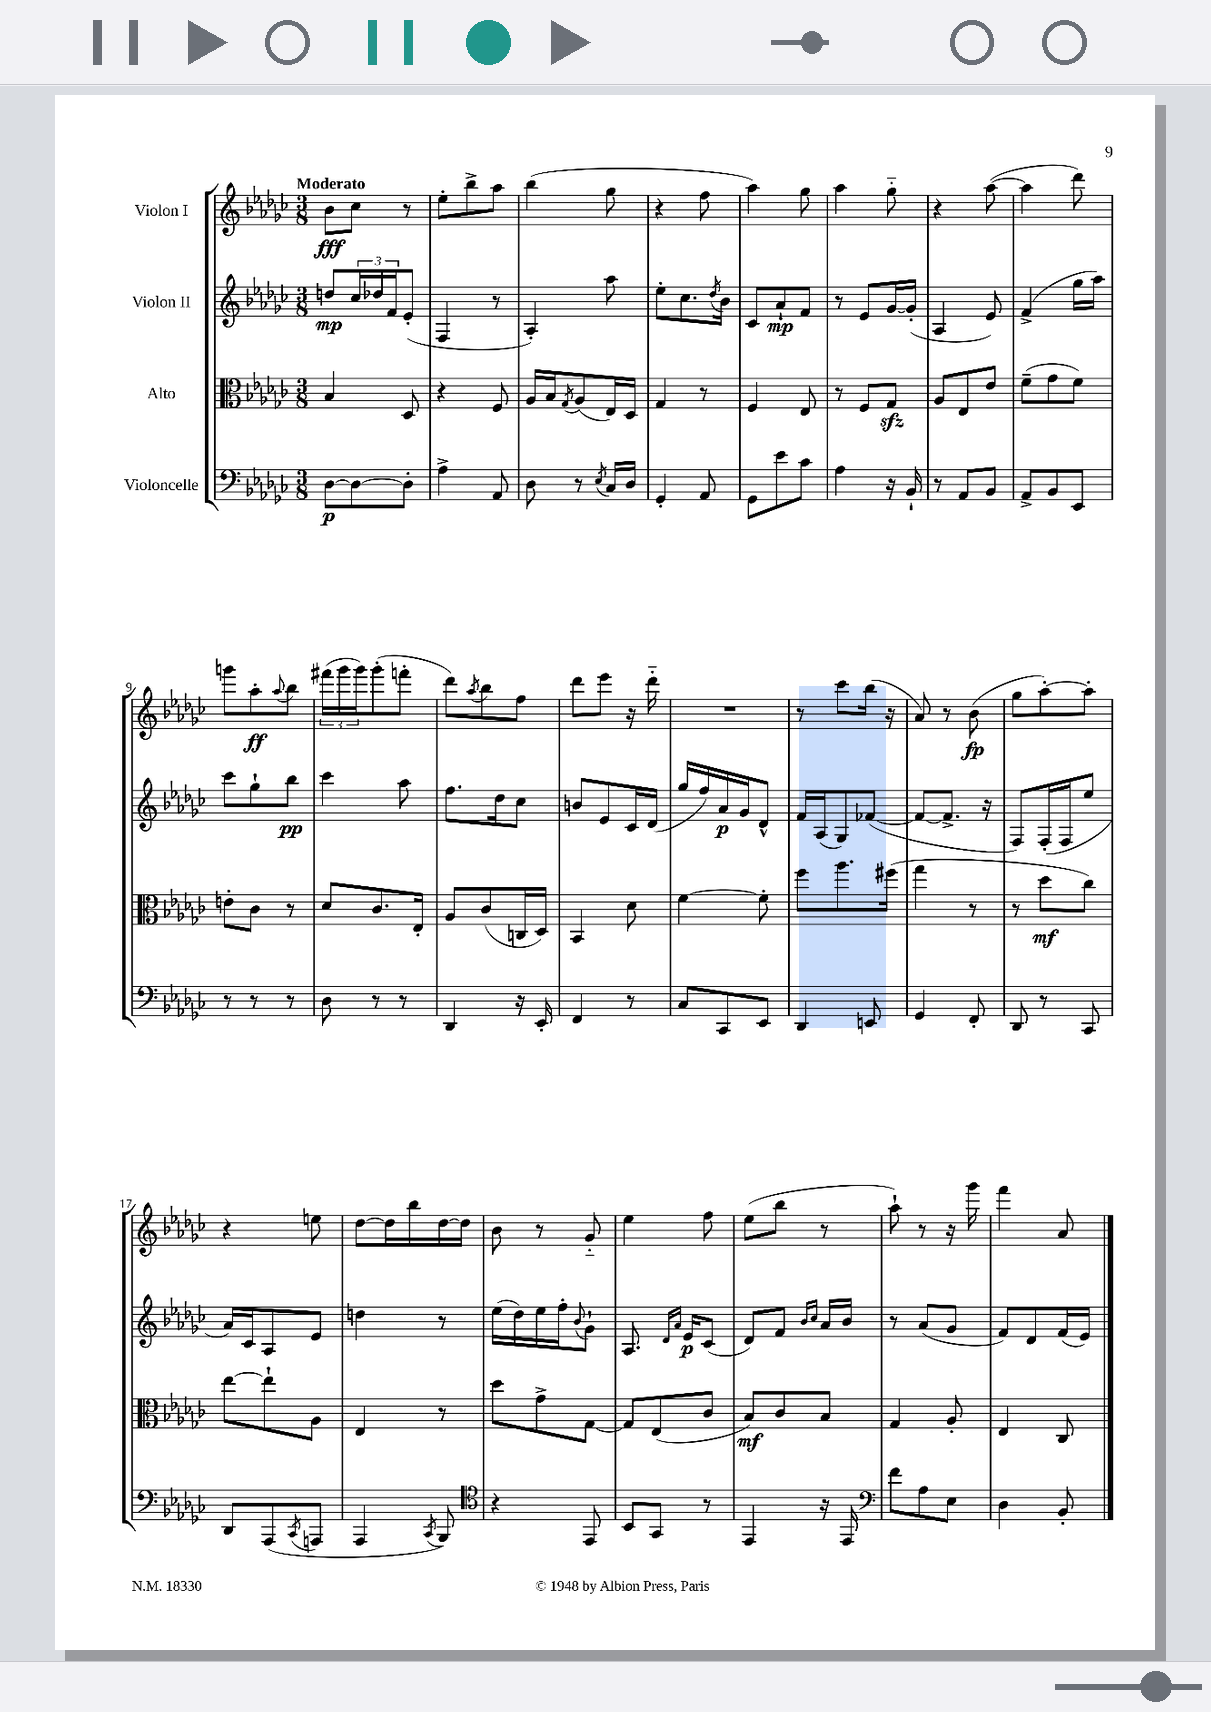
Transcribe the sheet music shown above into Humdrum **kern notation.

**kern	**kern	**kern	**kern
*staff4	*staff3	*staff2	*staff1
*clefF4	*clefC3	*clefG2	*clefG2
*k[b-e-a-d-g-c-]	*k[b-e-a-d-g-c-]	*k[b-e-a-d-g-c-]	*k[b-e-a-d-g-c-]
*M3/8	*M3/8	*M3/8	*M3/8
[8D-	4B-	8dd	8b-
8D-_	.	24cc-	8cc-
.	.	24dd-	.
.	.	24f	.
8D-']	8D-	(8e-'	8r
=	=	=	=
4A-^	4r	4F	8ee-'
.	.	.	8bb-^
8AA-	8F	8r	8aa-
=	=	=	=
8D-	16A-	4A-')	(4bb-
.	16B-	.	.
.	8qG-	.	.
8r	(8A-	.	.
8qE-	.	.	.
16C-	16E-)	8aa-	8gg-
16D-	16D-	.	.
=	=	=	=
4GG-'	4G-	8ee-'	4r
.	.	8.cc-	.
8AA-	8r	.	8ff
.	.	8qdd-	.
.	.	16b-	.
=	=	=	=
8GG-	4F	8c-	4aa-)
8e-	.	8a-`	.
8c-	8E-	8f	8gg-
=	=	=	=
4A-	8r	8r	4aa-
.	8F	8e-	.
16r	8G-	[16g-	8gg-'~
16BB-`	.	(16g-']	.
=	=	=	=
8r	8A-	4A-	4r
8AA-	8E-	.	.
8BB-	8e-	8e-)	([8aa-
=	=	=	=
8AA-^	(8f~	(4f^	4aa-]
8BB-	8g-	.	.
8EE-	8f)	16gg-	8ddd-)
.	.	16aa-)	.
=	=	=	=
8r	8e'	8ccc-	8ggg
8r	8c-	8gg-`	8aa-'
.	.	.	8qqaa-
8r	8r	8bb-	8bb-
=	=	=	=
8D-	8d-	4ccc-	(24fff#
.	.	.	24ggg-
.	.	.	24ggg-)
8r	8.c-	.	(8ggg-'
8r	.	8aa-	8fff'
.	16E-'	.	.
=	=	=	=
4DD-	8A-	8.ff	8ddd-)
.	.	.	8qaa-
.	(8c-	.	8bb-
.	.	16dd-	.
16r	16C	8cc-	8ff
16EE-'	16D-)	.	.
=	=	=	=
4FF	4BB-	8b	8ddd-
.	.	8e-	8eee-
8r	8d-	16c-	16r
.	.	(16d-	16ddd-'~
=	=	=	=
8C-	[4f	16gg-	4.r
.	.	16ff)	.
8CC-	.	16a-	.
.	.	16g-	.
8EE-	8f']	8d-^^	.
=	=	=	=
4DD-	8ff	16f	8r
.	.	(16A-	.
.	8.aa-	8G-)	8ccc-
8EE	.	([8f-	(16bb-
.	(16ff#	.	16r
=	=	=	=
4GG-	4gg-	8f-_	8a-)
.	.	8.f-^]	8r
8FF'	8r	.	(8b-
.	.	16r	.
=	=	=	=
8DD-	8r	8F)	8gg-
8r	8dd-	(16F'	[8aa-')
.	.	16F	.
8CC-	8cc-)	8ee-	8aa-']
=	=	=	=
8DD-	[8ee-	16a-)	4r
.	.	16c-	.
(8AAA-	8ee-`]	8A-	.
8qCC-	.	.	.
8AAA	8A-	8e-	8ee
=	=	=	=
4AAA-	4E-	4dd	[8dd-
.	.	.	16dd-]
.	.	.	16bb-
8qCC-	.	.	.
8BBB-)	8r	8r	[16dd-
.	.	.	16dd-]
=	=	=	=
*clefC4	*	*	*
4r	8dd-	(16ee-	8b-
.	.	16dd-)	.
.	8g-^	16ee-	8r
.	.	16ff'	.
.	.	8qqb-	.
8EE-	[8G-	8g-`	8g-'~
=	=	=	=
8BB-	8G-]	8.A-	4ee-
8GG-	(8E-	.	.
.	.	16qqd-	.
.	.	16qqa-	.
.	.	16e-	.
8r	8c-	(8c-	8ff
=	=	=	=
4EE-	8B-)	8d-)	(8ee-
.	8c-	8f	8bb-
.	.	16qqb-	.
.	.	16qqcc-	.
16r	8B-	16a-	8r
16EE-	.	16b-	.
=	=	=	=
*clefF4	*	*	*
8f	4G-	8r	8aa-`)
8A-	.	(8a-	8r
8E-	8A-'	8g-	16r
.	.	.	16ggg-
=	=	=	=
4D-	4E-	8f)	4fff
.	.	8d-	.
8BB-'	8C-	(16f	8a-
.	.	16e-)	.
==	==	==	==
*-	*-	*-	*-
